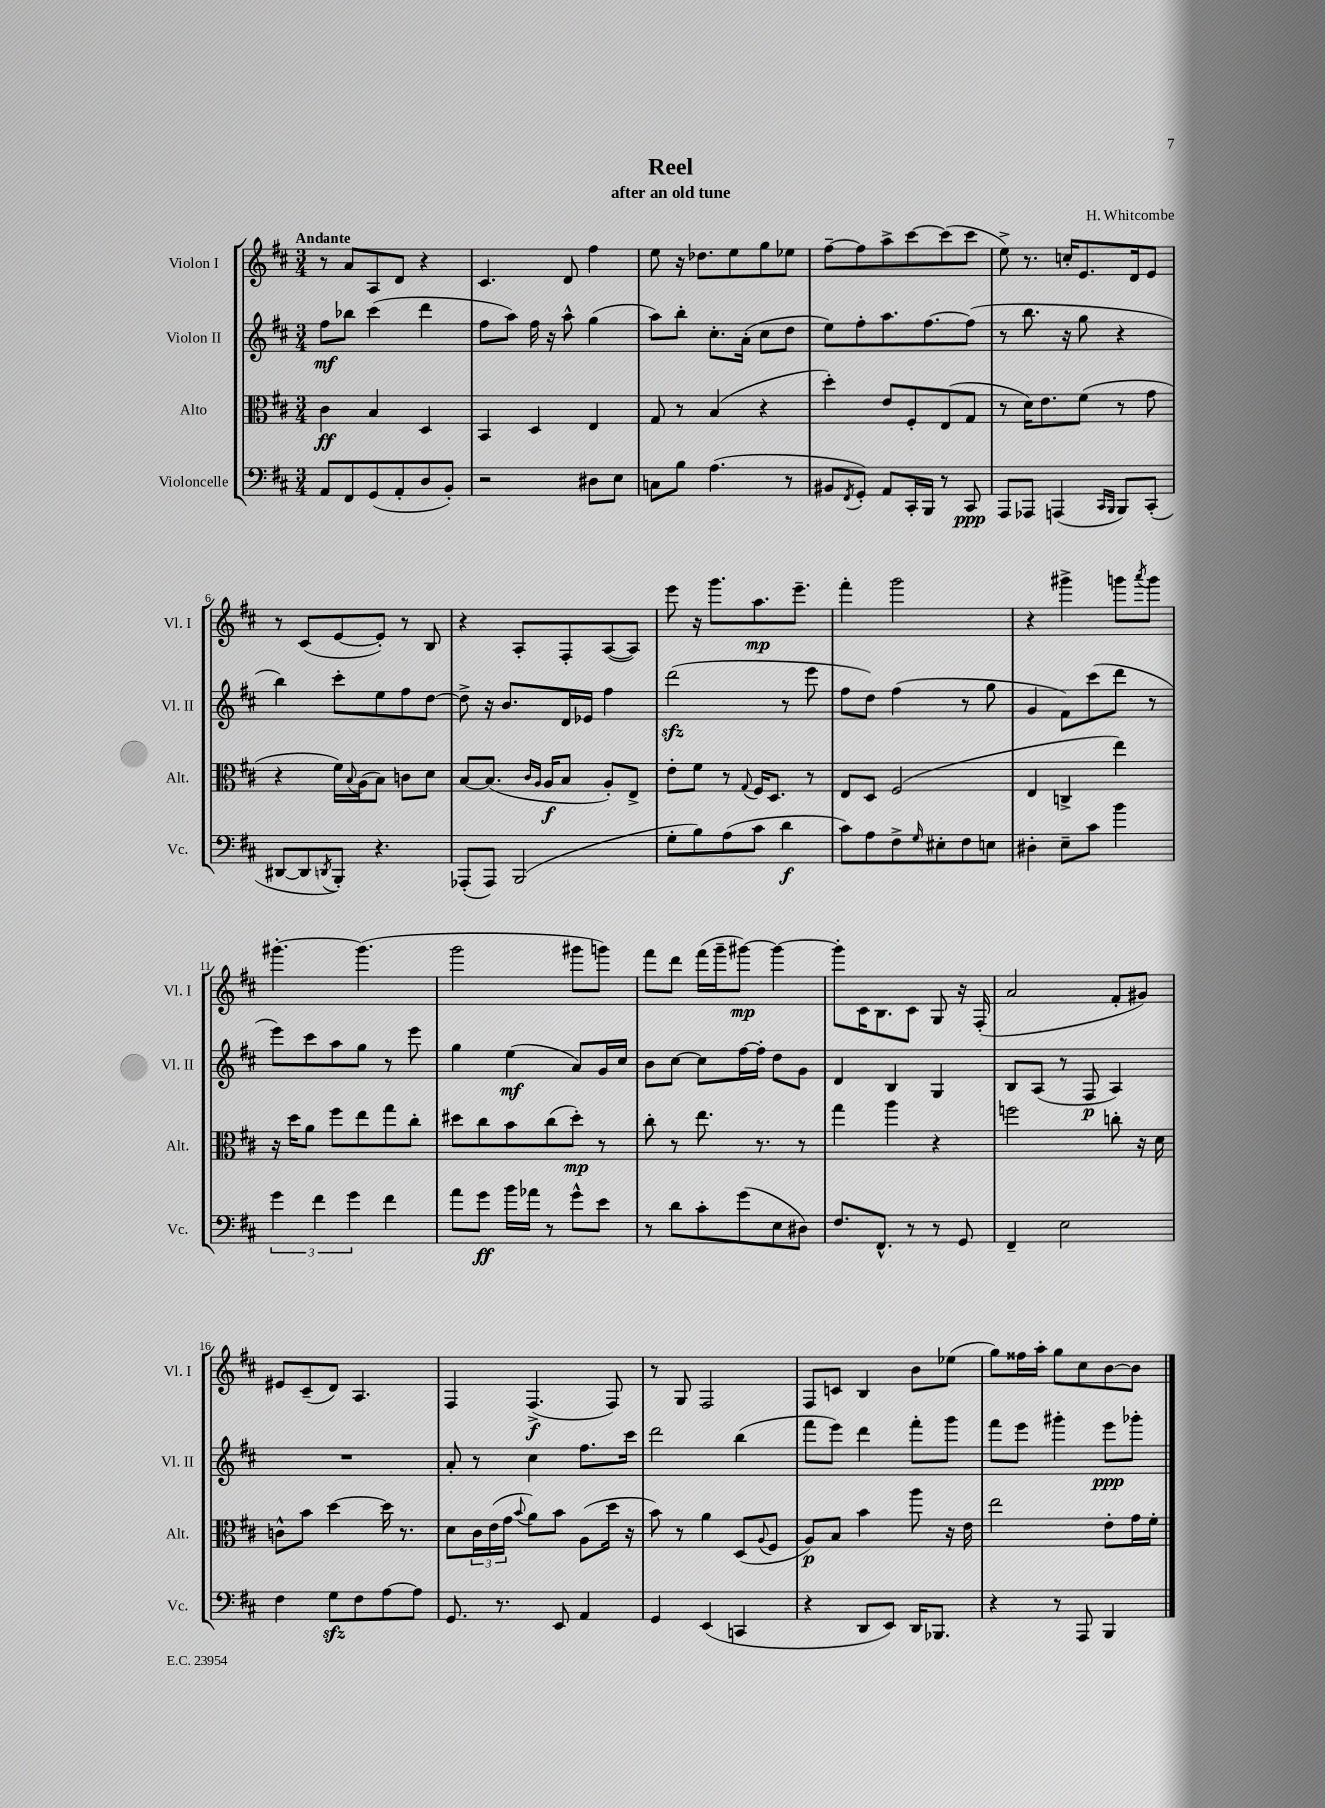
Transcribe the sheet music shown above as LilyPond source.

\header { title = "Reel" composer = "H. Whitcombe" subtitle = "after an old tune" }
<<
\new StaffGroup <<
\new Staff = "s0" \with { instrumentName = "Violon I" shortInstrumentName = "Vl. I" } {
    \clef treble \key d \major \numericTimeSignature \time 3/4 \tempo "Andante"
    r8 a'8 a8 d'8 r4 |
    cis'4. d'8 fis''4 |
    e''8 r16 des''8. e''8 g''8 ees''8 |
    fis''8~-- fis''8 a''8-> cis'''8~ cis'''8( cis'''8 |
    e''8->) r8. c''16-. e'8. d'16 e'8 |
    r8 cis'8( e'8~ e'8-.) r8 b8 |
    r4 a8-. fis8-. a8~( a8) |
    e'''8 r16 g'''8. a''8.\mp e'''8.-- |
    fis'''4-. g'''2 |
    r4 gis'''4-> g'''8 \acciaccatura { a'''8 } g'''8 |
    gis'''4.~-. gis'''4.( |
    g'''2 gis'''8 g'''8) |
    fis'''8 d'''8 fis'''16( g'''16-- gis'''8~\mp) gis'''4~ |
    gis'''8-. cis'16 b8. cis'8 g8 r16 fis16-.( |
    a'2 fis'8-. gis'8) |
    eis'8 cis'8--( d'8) a4. |
    fis4 fis4.->\f( fis8) |
    r8 g8 fis2 |
    fis8 c'8 b4 b'8 ees''8( |
    g''8) fisis''16 a''16-. g''8 cis''8 b'8~ b'8 \bar "|." |
}
\new Staff = "s1" \with { instrumentName = "Violon II" shortInstrumentName = "Vl. II" } {
    \clef treble \key d \major \numericTimeSignature \time 3/4
    fis''8\mf bes''8 cis'''4( d'''4 |
    fis''8 a''8) fis''16 r16 a''8-^ g''4( |
    a''8) b''8-. cis''8.-. a'16-.( cis''8 d''8 |
    e''8) fis''8-. a''8. fis''8.~ fis''8( |
    r8 b''8. r16 g''8 r4 |
    b''4) cis'''8-. e''8 fis''8 d''8~ |
    d''8-> r16 b'8. d'16 ees'16 fis''4 |
    d'''2\sfz( r8 e'''8 |
    fis''8 d''8) fis''4( r8 g''8 |
    g'4 fis'8) cis'''8( d'''8 r8 |
    e'''8) cis'''8 a''8 g''8 r8 e'''8 |
    g''4 e''4\mf( a'8) g'16 cis''16 |
    b'8 cis''8~ cis''8 fis''16~ fis''16-. d''8 g'8 |
    d'4 b4 g4 |
    b8 a8( r8 fis8\p a4) |
    R2. |
    a'8-. r8 cis''4 fis''8. cis'''16 |
    d'''2 b''4( |
    fis'''8 e'''8) d'''4 fis'''8-. g'''8 |
    fis'''8 e'''8 gis'''4-. e'''8\ppp ges'''8-. \bar "|." |
}
\new Staff = "s2" \with { instrumentName = "Alto" shortInstrumentName = "Alt." } {
    \clef alto \key d \major \numericTimeSignature \time 3/4
    cis'4\ff b4 d4 |
    b,4 d4 e4 |
    g8 r8 b4( r4 |
    d''4-.) e'8 fis8-. e8( g8 |
    r8 d'16) e'8. fis'8( r8 g'8 |
    r4 fis'16) \appoggiatura { b8 } a16( b8) c'8 d'8 |
    b8~ b8.( \grace { cis'16 a16 } a16\f b8 a8-.) e8-> |
    e'8-. fis'8 r8 \appoggiatura { g8 } fis16 d8. r8 |
    e8 d8 fis2( |
    e4 c4-> e''4) |
    r16 d''16 a'8 fis''8 e''8 g''8 cis''8-. |
    dis''8 cis''8 b'8 cis''8( dis''8-.\mp) r8 |
    cis''8-. r8 e''8. r8. r8 |
    g''4 a''4 r4 |
    f''2 c''8-. r16 d'16 |
    c'8-^ b'8 d''4~ d''16 r8. |
    d'8 \tuplet 3/2 { cis'16 e'16( g'16 } \appoggiatura { b'8 } a'8) b'8 a8( d''16 r16 |
    b'8) r8 a'4 d8( \appoggiatura { a8 } fis8 |
    a8\p) b8 b'4 a''8 r16 e'16 |
    e''2 e'8-. g'16 fis'16-. \bar "|." |
}
\new Staff = "s3" \with { instrumentName = "Violoncelle" shortInstrumentName = "Vc." } {
    \clef bass \key d \major \numericTimeSignature \time 3/4
    a,8 fis,8 g,8( a,8-. d8 b,8-.) |
    r2 dis8 e8 |
    c8 b8 a4.( r8 |
    bis,8 \acciaccatura { fis,8 } g,8-.) a,8 cis,16-. b,,16 r8 cis,8\ppp |
    a,,8 aes,,8 a,,4( \grace { cis,16 b,,16 } b,,8) cis,8-.( |
    dis,8~ dis,8 \acciaccatura { d,8 } b,,8-.) r4. |
    aes,,8-.( aes,,8) b,,2( |
    g8-. b8) a8( cis'8 d'4\f |
    cis'8) a8 fis8-> \grace { g16 } eis8-. fis8 e8 |
    dis4-. e8-- cis'8 b'4 |
    \tuplet 3/2 { g'4 fis'4 g'4 } fis'4 |
    a'8 g'8\ff b'16 aes'16 r8 g'8-^ e'8 |
    r8 d'8 cis'8-. g'8( e8 dis8) |
    fis8. fis,8.-^ r8 r8 g,8 |
    fis,4-- e2 |
    fis4 g8\sfz fis8 a8~ a8 |
    g,8. r8. e,8 a,4 |
    g,4 e,4( c,4 |
    r4 d,8 e,8) d,16 bes,,8. |
    r4 r8 a,,8 b,,4 \bar "|." |
}
>>
>>
